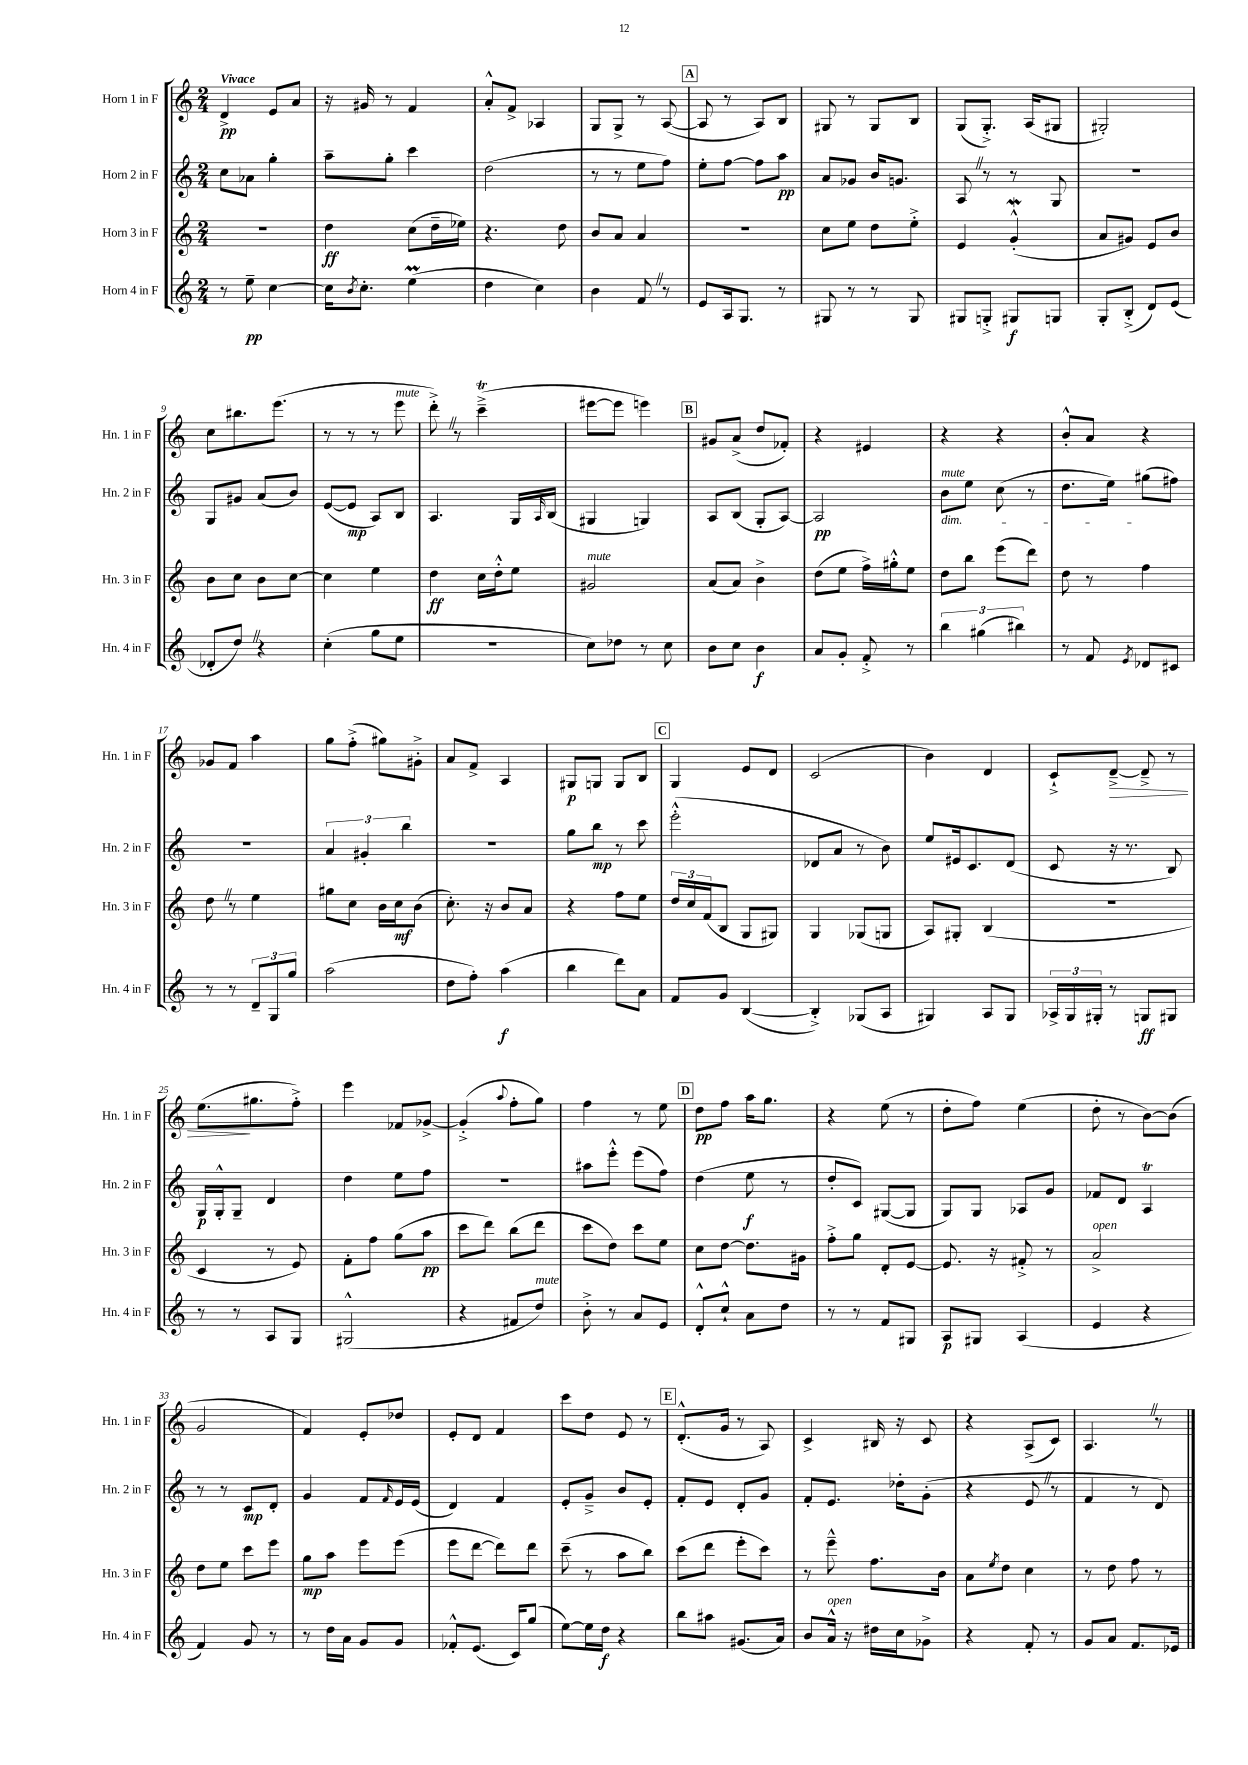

**kern	**kern	**kern	**kern
*staff4	*staff3	*staff2	*staff1
*clefG2	*clefG2	*clefG2	*clefG2
*k[]	*k[]	*k[]	*k[]
*M2/4	*M2/4	*M2/4	*M2/4
8r	2r	8cc	4d^
8ee~	.	8a-	.
[4cc	.	4gg'	8e
.	.	.	8a
=	=	=	=
16cc]	4dd	8aa~	16r
8qb	.	.	.
8.cc'	.	.	16g#
.	.	8gg'	8r
(4ee	(8cc	4ccc	4f
.	16dd~	.	.
.	16ee-)	.	.
=	=	=	=
4dd	4.r	(2dd	8a'^^
.	.	.	8f^
4cc)	.	.	4A-
.	8dd	.	.
=	=	=	=
4b	8b	8r	8G
.	8a	8r	8G^
8f	4a	8ee	8r
8r	.	8ff)	([8A
=	=	=	=
8e	2r	8ee'	8A]
16A	.	[8ff	8r
8.G	.	.	.
.	.	8ff]	8A)
8r	.	8aa	8B
=	=	=	=
8G#	8cc	8a	8G#
8r	8ee	8g-	8r
8r	8dd	16b	8G#
.	.	8.g	.
8G#	8ee'^	.	8B
=	=	=	=
8G#	4e	8A	(8G
8G'^	.	8r	8.G'^)
8G#	(4g'^^	8r	.
.	.	.	(16A
8G	.	8G	8G#
=	=	=	=
8G'	8a	2r	2G#')
(8B'^	8g#)	.	.
8d)	8e	.	.
(8e	8b	.	.
=	=	=	=
8d-'	8b	8G	8cc
8dd)	8cc	8g#	8.bb#
4r	8b	(8a	.
.	.	.	(8.eee
.	[8cc	8b)	.
=	=	=	=
(4cc'	4cc]	([8e	8r
.	.	8e]	8r
8gg	4ee	8A)	8r
8ee	.	8B	8eee
=	=	=	=
2r	4dd	4.A	8ddd'^)
.	.	.	8r
.	16cc	.	(4ccc~^
.	16dd'^^	.	.
.	8ee	16G	.
.	.	16qqA	.
.	.	(16B	.
=	=	=	=
8cc)	2g#	4G#	[8eee#
8dd-	.	.	8eee#]
8r	.	4G)	4eee)
8cc	.	.	.
=	=	=	=
8b	(8a	8A	8g#
8cc	8a)	(8B	(8a^
4b	4b^	8G'	8dd
.	.	[8A)	8f-')
=	=	=	=
8a	(8dd	2A]	4r
8g'	8ee	.	.
8f'^	16ff^)	.	4e#
.	16gg#'^^	.	.
8r	8ee	.	.
=	=	=	=
6bb	8dd	8b	4r
.	8bb	8ee	.
(6gg#	.	.	.
.	(8eee	(8cc	4r
6bb#)	.	.	.
.	8ddd)	8r	.
=	=	=	=
8r	8dd	8.dd	8b'^^
8f	8r	.	8a
.	.	16ee)	.
8qe	.	.	.
8d-	4ff	(8gg#	4r
8c#	.	8ff#)	.
=	=	=	=
8r	8dd	2r	8g-
8r	8r	.	8f
12d~	4ee	.	4aa
12G	.	.	.
12gg	.	.	.
=	=	=	=
(2aa	8gg#	6a	8gg
.	8cc	.	(8ff'^
.	.	6g#'	.
.	16b	.	8gg#)
.	16cc	.	.
.	.	6bb	.
.	(8b	.	8g#'^
=	=	=	=
8dd	8.cc')	2r	8a
8ff')	.	.	8f^
.	16r	.	.
(4aa	8b	.	4A
.	8a	.	.
=	=	=	=
4bb	4r	8gg	8G#
.	.	8bb	8G
8ddd)	8ff	8r	8G
8a	8ee	8ccc	8B
=	=	=	=
8f	24dd	(2eee'^^	4G
.	24cc	.	.
.	(24f	.	.
8g	8B	.	.
([4B	8G	.	8e
.	8G#)	.	8d
=	=	=	=
4B'^])	4G	8d-	(2c
.	.	8a	.
(8G-	(8G-	8r	.
8A	8G	8b)	.
=	=	=	=
4G#)	8A)	8ee	4b)
.	8G#'	16e#	.
.	.	8.c	.
8A	(4B	.	4d
8G#	.	(8d	.
=	=	=	=
24A-^	2r	8c	8c`^
24G	.	.	.
24G#'	.	.	.
8r	.	16r	[8d~^
.	.	8.r	.
8G	.	.	8d~^]
8G#	.	8B)	8r
=	=	=	=
8r	4c	16G	(8.ee
.	.	16G'^^	.
8r	.	8G~	.
.	.	.	8.gg#
8A	8r	4d	.
8G	8e)	.	8ff'^)
=	=	=	=
(2G#^^	8f'	4dd	4eee
.	8ff	.	.
.	(8gg	8ee	8f-
.	8aa	8ff	[8g-^
=	=	=	=
4r	8ccc	2r	(4g-'^]
.	8ddd)	.	.
.	.	.	8qqaa
8f#	(8bb	.	8ff'
8dd)	8ddd	.	8gg)
=	=	=	=
8b'^	8ccc	8aa#	4ff
8r	8dd)	8eee'^^	.
8a	8ccc	(8eee	8r
8e	8ee	8ff)	8ee
=	=	=	=
8d'^^	8cc	(4dd	8dd
8cc`^^	[8dd	.	8ff
8a	8.dd]	8ee	16aa
.	.	.	8.gg
8dd	.	8r	.
.	16g#	.	.
=	=	=	=
8r	8ff'^	8dd'	4r
8r	8gg	8c)	.
8f	8d'	([8G#	(8ee
8G#	[8e	8G#]	8r
=	=	=	=
8A	8.e]	8G)	8dd'
8G#	.	8G	8ff)
.	16r	.	.
(4A	8f#'^	8A-	(4ee
.	8r	8g	.
=	=	=	=
4e	2a^	8f-	8dd'
.	.	8d	8r
4r	.	4A	[8b)
.	.	.	(8b]
=	=	=	=
4f)	8dd	8r	2g
.	8ee	8r	.
8g	8ccc	8c	.
8r	8eee	8d'	.
=	=	=	=
8r	8gg	4g	4f)
16dd	8aa	.	.
16a	.	.	.
8g	8eee	8f	8e'
.	.	16qqf	.
8g	(8eee	16e	8dd-
.	.	(16e	.
=	=	=	=
8f-'^^	8eee	4d)	8e'
(8.e	[8ddd	.	8d
.	8ddd])	4f	4f
16c)	.	.	.
(8gg	8ddd	.	.
=	=	=	=
[8ee)	(8ccc~	8e'	8ccc
16ee]	8r	8g~^	8dd
16dd	.	.	.
4r	8aa	8b	8e
.	8bb)	8e'	8r
=	=	=	=
8bb	(8ccc	8f'	(8.d'^^
8aa#	8ddd	8e	.
.	.	.	16g
(8.g#	8eee'	8d'	8r
.	8ccc)	8g	8A)
16a)	.	.	.
=	=	=	=
8b	8r	8f'	4c^
16a^^	8eee~^^	8.e	.
16r	.	.	.
16dd#	8.ff	.	16B#
16cc	.	16dd-'	16r
8g-^	.	(8g'	8c
.	16b	.	.
=	=	=	=
4r	8a	4r	4r
.	8qee	.	.
.	8dd	.	.
8f'	4cc	8e	(8A^
8r	.	8r	8c)
=	=	=	=
8g	8r	4f	4.A
8a	8dd	.	.
8.f	8ff	8r	.
.	8r	8d)	8r
16e-	.	.	.
==	==	==	==
*-	*-	*-	*-
